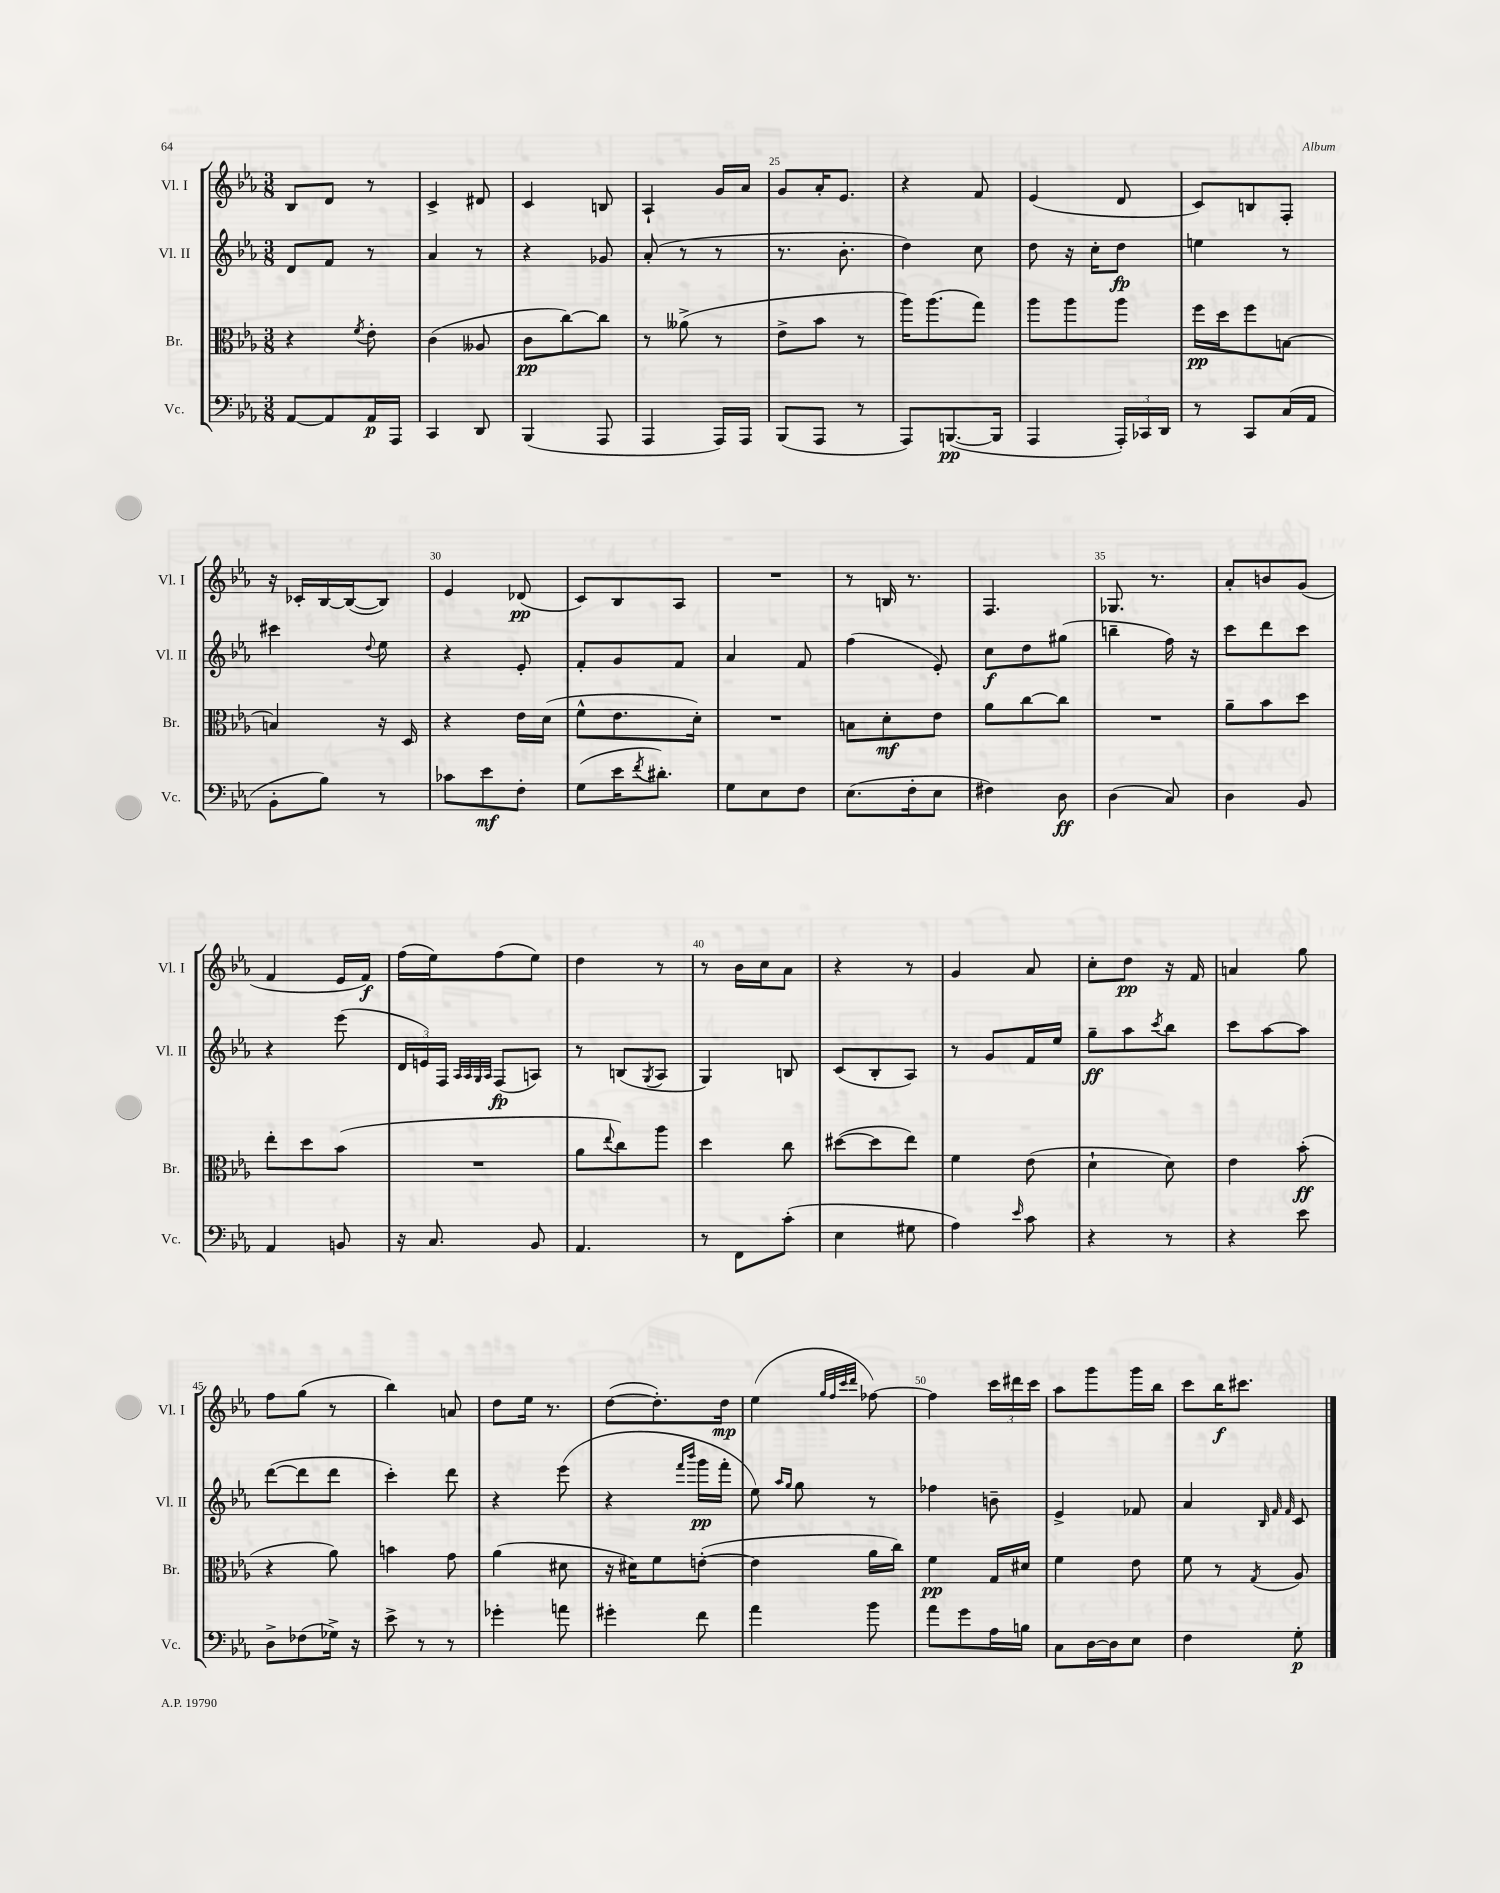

**kern	**dynam	**kern	**dynam	**kern	**dynam	**kern	**dynam
*part4	*part4	*part3	*part3	*part2	*part2	*part1	*part1
*staff4	*staff4	*staff3	*staff3	*staff2	*staff2	*staff1	*staff1
*I"Vc.	*	*I"Br.	*	*I"Vl. II	*	*I"Vl. I	*
*I'Vc.	*	*I'Br.	*	*I'Vl. II	*	*I'Vl. I	*
*clefF4	*	*clefC3	*	*clefG2	*	*clefG2	*
*k[b-e-a-]	*	*k[b-e-a-]	*	*k[b-e-a-]	*	*k[b-e-a-]	*
*M3/8	*	*M3/8	*	*M3/8	*	*M3/8	*
=21	=21	=21	=21	=21	=21	=21	=21
[8AA-/L	.	4r	.	8d/L	.	8B-/L	.
8AA-/]	.	.	.	8f/J	.	8d/J	.
.	.	8qf/	.	.	.	.	.
16AA-/L	p	8e-'\	.	8r	.	8r	.
16AAA-/JJ	.	.	.	.	.	.	.
=22	=22	=22	=22	=22	=22	=22	=22
4CC/	.	(4c\	.	4a-/	.	4c^/	.
8DD/	.	8A--X/	.	8r	.	8d#X/	.
=23	=23	=23	=23	=23	=23	=23	=23
(4BBB-/	.	8c\L	pp	4r	.	4c/	.
.	.	[8cc\)	.	.	.	.	.
8AAA-/	.	8cc\J]	.	8g-X/	.	8Bn/	.
=24	=24	=24	=24	=24	=24	=24	=24
4AAA-/	.	8r	.	(8a-'/	.	4A-`/	.
.	.	(8a--X^\	.	8r	.	.	.
16AAA-/LL)	.	8r	.	8r	.	16g/LL	.
16AAA-/JJ	.	.	.	.	.	16a-/JJ	.
=25	=25	=25	=25	=25	=25	=25	=25
(8BBB-/L	.	8e-^\L	.	8.r	.	8g/L	.
8AAA-/J	.	8b-\J	.	.	.	16a-'/K	.
.	.	.	.	8.b-'\	.	8.e-/J	.
8r	.	8r	.	.	.	.	.
=26	=26	=26	=26	=26	=26	=26	=26
8AAA-/L)	.	16aa-\KL)	.	4dd\)	.	4r	.
.	.	(8.aa-\	.	.	.	.	.
([8.BBBn/	pp	.	.	.	.	.	.
.	.	8gg\J)	.	8cc\	.	8f/	.
16BBB/Jk]	.	.	.	.	.	.	.
=27	=27	=27	=27	=27	=27	=27	=27
4AAA-/	.	8aa-\L	.	8dd\	.	(4e-/	.
.	.	8aa-\	.	16r	.	.	.
.	.	.	.	16cc'\KL	.	.	.
24AAA-'/LL)	.	8aa-\J	.	8dd\J	fp	8d/	.
24CC-X/	.	.	.	.	.	.	.
24DD/JJ	.	.	.	.	.	.	.
=28	=28	=28	=28	=28	=28	=28	=28
8r	.	16ff\LL	pp	4een\	.	8c/L)	.
.	.	16dd\J	.	.	.	.	.
8CC/L	.	8ff\	.	.	.	8Bn/	.
(16C/L	.	[8Bn\J	.	8r	.	8F'/J	.
16AA-/JJ	.	.	.	.	.	.	.
!!LO:LB:g=z
=29	=29	=29	=29	=29	=29	=29	=29
8BB-'\L	.	4Bn/]	.	4ccc#X\	.	16r	.
.	.	.	.	.	.	16c-X'/LL	.
8B-\J)	.	.	.	.	.	[16B-/	.
.	.	.	.	.	.	(16B-/J_	.
.	.	.	.	8qqdd/	.	.	.
8r	.	16r	.	8ee-\	.	8B-/J])	.
.	.	16D/	.	.	.	.	.
=30	=30	=30	=30	=30	=30	=30	=30
8c-X\L	.	4r	.	4r	.	4e-/	.
8e-\	mf	.	.	.	.	.	.
8F'\J	.	16e-\LL	.	8e-'/	.	(8d-X/	pp
.	.	(16d\JJ	.	.	.	.	.
=31	=31	=31	=31	=31	=31	=31	=31
(8G\L	.	8f^^\L	.	8f'/L	.	8c/L)	.
16e-\K	.	8.e-\	.	8g/	.	8B-/	.
8qf/	.	.	.	.	.	.	.
8.d#X'\J)	.	.	.	.	.	.	.
.	.	.	.	8f/J	.	8A-/J	.
.	.	16d'\Jk)	.	.	.	.	.
=32	=32	=32	=32	=32	=32	=32	=32
8G\L	.	4.r	.	4a-/	.	4.r	.
8E-\	.	.	.	.	.	.	.
8F\J	.	.	.	8f/	.	.	.
=33	=33	=33	=33	=33	=33	=33	=33
(8.E-\L	.	8Bn\L	.	(4ff\	.	8r	.
.	.	8d'\	mf	.	.	16Bn/	.
16F'\k	.	.	.	.	.	8.r	.
8E-\J	.	8e-\J	.	8e-'/)	.	.	.
=34	=34	=34	=34	=34	=34	=34	=34
4F#X\)	.	8a-\L	.	8cc\L	f	4.F/	.
.	.	[8cc\	.	8dd\	.	.	.
8D\	ff	8cc\J]	.	(8gg#X\J	.	.	.
=35	=35	=35	=35	=35	=35	=35	=35
(4D\	.	4.r	.	4bbn~\	.	8.G-X/	.
.	.	.	.	.	.	8.r	.
8C/)	.	.	.	16ff\)	.	.	.
.	.	.	.	16r	.	.	.
=36	=36	=36	=36	=36	=36	=36	=36
4D\	.	8a-~\L	.	8ccc\L	.	8a-'/L	.
.	.	8b-\	.	8ddd\	.	8bn/	.
8BB-/	.	8dd\J	.	8ccc\J	.	(8g/J	.
!!LO:LB:g=z
=37	=37	=37	=37	=37	=37	=37	=37
4AA-/	.	8ee-'\L	.	4r	.	4f/	.
.	.	8dd\	.	.	.	.	.
8BBn/	.	(8b-\J	.	(8eee-\	.	16e-/LL	.
.	.	.	.	.	.	16f/JJ)	f
=38	=38	=38	=38	=38	=38	=38	=38
16r	.	4.r	.	24d/LL	.	(16ff\LL	.
.	.	.	.	24en/)	.	.	.
8.C/	.	.	.	.	.	16ee-\J)	.
.	.	.	.	24F/JJ	.	.	.
.	.	.	.	32qqA-/LLL	.	.	.
.	.	.	.	32qqA-/	.	.	.
.	.	.	.	32qqG/	.	.	.
.	.	.	.	32qqA-/JJJ	.	.	.
.	.	.	.	(8F/L	fp	(8ff\	.
8BB-/	.	.	.	8An/J)	.	8ee-\J)	.
=39	=39	=39	=39	=39	=39	=39	=39
4.AA-/	.	8a-\L	.	8r	.	4dd\	.
.	.	8qqee-/	.	.	.	.	.
.	.	8cc\)	.	(8Bn/L	.	.	.
.	.	.	.	8qG/	.	.	.
.	.	8aa-\J	.	8A-/J	.	8r	.
=40	=40	=40	=40	=40	=40	=40	=40
8r	.	4dd\	.	4G/)	.	8r	.
8FF\L	.	.	.	.	.	16b-\LL	.
.	.	.	.	.	.	16cc\J	.
(8c'\J	.	8cc\	.	8Bn/	.	8a-\J	.
=41	=41	=41	=41	=41	=41	=41	=41
4E-\	.	([8dd#X\L	.	(8c/L	.	4r	.
.	.	8dd#\]	.	8B-'/	.	.	.
8G#X\	.	8ee-\J)	.	8A-/J)	.	8r	.
=42	=42	=42	=42	=42	=42	=42	=42
4A-\)	.	4f\	.	8r	.	4g/	.
.	.	.	.	8g/L	.	.	.
16qqe-/	.	.	.	.	.	.	.
8c\	.	(8e-\	.	16f/L	.	8a-/	.
.	.	.	.	16ee-/JJ	.	.	.
=43	=43	=43	=43	=43	=43	=43	=43
4r	.	4d`\	.	8gg~\L	ff	8cc'\L	.
.	.	.	.	8aa-\	.	8dd\J	pp
.	.	.	.	8qccc/	.	.	.
8r	.	8d\)	.	8bb-\J	.	16r	.
.	.	.	.	.	.	16f/	.
=44	=44	=44	=44	=44	=44	=44	=44
4r	.	4e-\	.	8ccc\L	.	4an/	.
.	.	.	.	[8aa-\	.	.	.
8e-\	.	(8b-'\	ff	8aa-\J]	.	8gg\	.
!!LO:LB:g=z
=45	=45	=45	=45	=45	=45	=45	=45
8D^\L	.	4r	.	([8ddd\L	.	8ff\L	.
(8F-X\	.	.	.	8ddd\]	.	(8gg\J	.
16G-X^\Jk)	.	8a-\)	.	8ddd\J	.	8r	.
16r	.	.	.	.	.	.	.
=46	=46	=46	=46	=46	=46	=46	=46
8e-^\	.	4bn\	.	4ccc'\)	.	4bb-\)	.
8r	.	.	.	.	.	.	.
8r	.	8g\	.	8ddd\	.	8an/	.
=47	=47	=47	=47	=47	=47	=47	=47
4g-X'\	.	(4a-\	.	4r	.	8dd\L	.
.	.	.	.	.	.	16ee-\Jk	.
.	.	.	.	.	.	8.r	.
8an\	.	8d#X\	.	(8eee-\	.	.	.
=48	=48	=48	=48	=48	=48	=48	=48
4g#X'\	.	16r	.	4r	.	([8dd\L	.
.	.	16d#X\KL)	.	.	.	.	.
.	.	8f\	.	.	.	8.dd'\])	.
.	.	.	.	16qqfff/LL	.	.	.
.	.	.	.	16qqbbb-/JJ	.	.	.
8f\	.	([8en'\J	.	16ggg\LL	pp	.	.
.	.	.	.	16fff'\JJ	.	16dd\Jk	mp
=49	=49	=49	=49	=49	=49	=49	=49
4a-\	.	4e\]	.	8ee-\)	.	(4ee-\	.
.	.	.	.	16qqaa-/LL	.	.	.
.	.	.	.	16qqgg/JJ	.	.	.
.	.	.	.	8gg\	.	.	.
.	.	.	.	.	.	32qqgg/LLL	.
.	.	.	.	.	.	32qqff/	.
.	.	.	.	.	.	32qqccc/	.
.	.	.	.	.	.	32qqddd/JJJ	.
8b-\	.	16a-\LL	.	8r	.	[8ff-X\)	.
.	.	16cc\JJ)	.	.	.	.	.
=50	=50	=50	=50	=50	=50	=50	=50
8a-\L	.	4f\	pp	4ff-X\	.	4ff-\]	.
8g\	.	.	.	.	.	.	.
16A-\L	.	16G/LL	.	8bn~\	.	24ccc\LL	.
.	.	.	.	.	.	24ddd#X\	.
16Bn\JJ	.	16d#X/JJ	.	.	.	.	.
.	.	.	.	.	.	24ccc\JJ	.
=51	=51	=51	=51	=51	=51	=51	=51
8C\L	.	4f\	.	4e-^/	.	8aa-\L	.
[16D\L	.	.	.	.	.	8ggg\	.
16D\J]	.	.	.	.	.	.	.
8E-\J	.	8e-\	.	8f-X/	.	16ggg\L	.
.	.	.	.	.	.	16bb-\JJ	.
=52	=52	=52	=52	=52	=52	=52	=52
4F\	.	8f\	.	4a-/	.	8ccc\L	.
.	.	8r	.	.	.	16bb-\K	f
.	.	.	.	.	.	8.ccc#X\J	.
.	.	.	.	32qqB-/	.	.	.
.	.	.	.	32qqf/	.	.	.
.	.	8qG/	.	32qqf/	.	.	.
8G'\	p	8A-/	.	8c/	.	.	.
==	==	==	==	==	==	==	==
*-	*-	*-	*-	*-	*-	*-	*-
